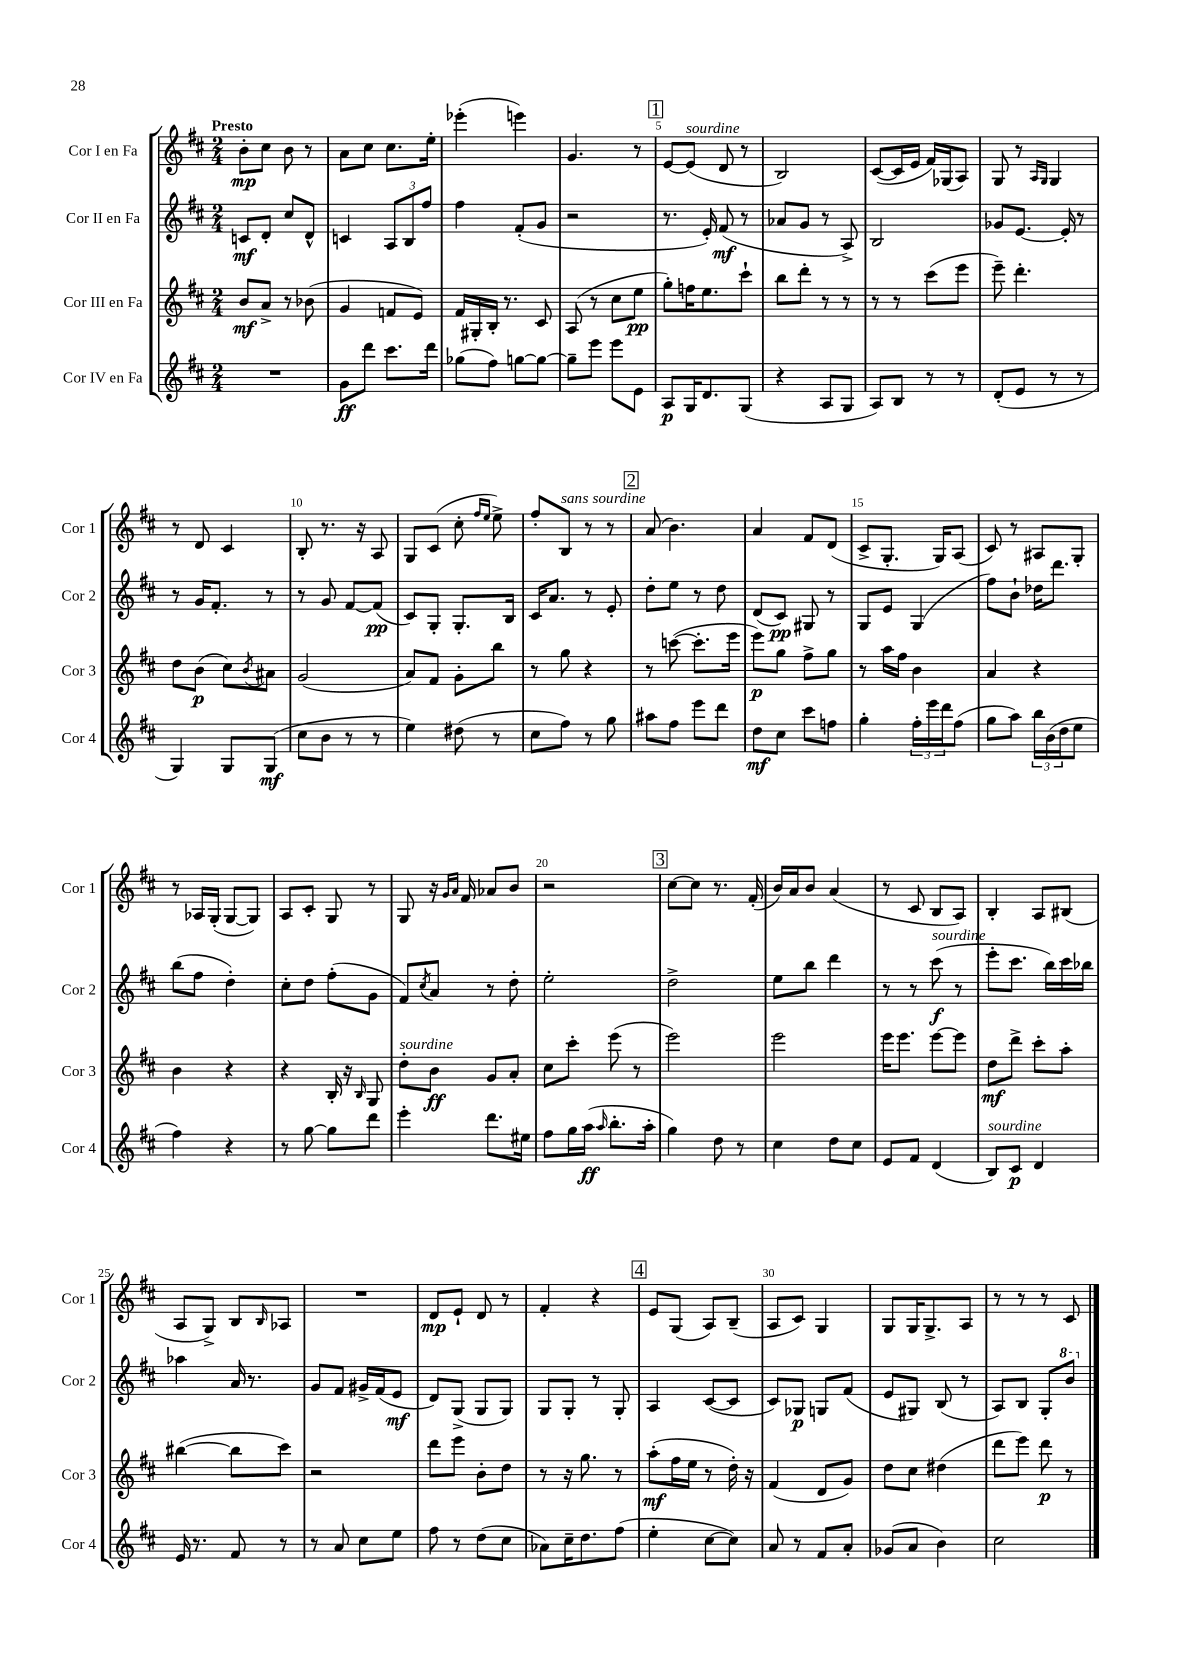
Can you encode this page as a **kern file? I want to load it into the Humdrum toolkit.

**kern	**kern	**kern	**kern
*staff4	*staff3	*staff2	*staff1
*clefG2	*clefG2	*clefG2	*clefG2
*k[f#c#]	*k[f#c#]	*k[f#c#]	*k[f#c#]
*M2/4	*M2/4	*M2/4	*M2/4
2r	8b	8c	8b'
.	8a^	8d'	8cc#
.	8r	8cc#	8b
.	(8b-	8d^^	8r
=	=	=	=
8g	4g	4c	8a
8ddd	.	.	8cc#
8.ccc#	8f	12A	8.cc#
.	.	12B	.
.	8e)	.	.
.	.	12ff#	.
16ddd	.	.	16ee'
=	=	=	=
(8gg-	16f#	4ff#	(4eee-'
.	16G#'	.	.
8ff#)	16B'	.	.
.	8.r	.	.
[8gg	.	(8f#'	4eee)
8gg_	8c#	8g	.
=	=	=	=
8gg~]	(8A	2r	4.g
8eee	8r	.	.
8eee	8cc#	.	.
8e	8ee	.	8r
=	=	=	=
8A	8gg')	8.r	[8e
16G	16ff	.	(8e]
8.d	8.ee	16e')	.
.	.	(8f#	8d
(8G	8ccc#`	8r	8r
=	=	=	=
4r	8bb	8a-	2B)
.	8ddd'	8g	.
8A	8r	8r	.
8G	8r	8A^)	.
=	=	=	=
8A)	8r	2B	([8c#
8B	8r	.	16c#]
.	.	.	16e
8r	(8ccc#	.	16f#)
.	.	.	(16G-
8r	8eee	.	8A)
=	=	=	=
(8d'	8eee~)	8g-	8G
8e	4.ddd'	[8.e	8r
.	.	.	16qqA
.	.	.	16qqG
8r	.	.	4G
.	.	16e']	.
8r	.	8r	.
=	=	=	=
4G)	8dd	8r	8r
.	(8b	16g	8d
.	.	8.f#'	.
8G	8cc#)	.	4c#
.	8qb	.	.
(8G	8a#	8r	.
=	=	=	=
8cc#	(2g	8r	8B'
8b	.	8g	8.r
8r	.	[8f#	.
.	.	.	16r
8r	.	(8f#]	8A
=	=	=	=
4ee)	8a)	8c#)	8G
.	8f#	8G'	(8c#
(8dd#	8g'	8.G'	8cc#'
.	.	.	16qqff#
.	.	.	16qqee
8r	8bb	.	8ee^)
.	.	16B	.
=	=	=	=
8cc#	8r	16c#	8ff#'
.	.	8.a	.
8ff#)	8gg	.	8B
8r	4r	8r	8r
8gg	.	8e'	8r
=	=	=	=
8aa#	8r	8dd'	(8a
8ff#	([8ccc	8ee	4.b)
8eee	8.ccc']	8r	.
8ddd	.	8dd	.
.	16eee	.	.
=	=	=	=
8dd	8eee)	(8d	4a
8cc#	8gg	8c#)	.
8ccc#	8ff#^	8G#	8f#
8ff	8gg	8r	(8d
=	=	=	=
4gg'	8r	8G	8c#^
.	16aa	8e	8.G'
.	16ff#	.	.
24ff#'	4b	(4G	.
24eee	.	.	.
.	.	.	16G)
24ddd	.	.	.
(8ff#	.	.	(8A
=	=	=	=
8gg	4a	8ff#)	8c#)
8aa)	.	8b`	8r
24bb	4r	16dd-	8A#
(24b	.	.	.
.	.	8.ddd	.
24dd	.	.	.
8ee	.	.	8G'
=	=	=	=
4ff#)	4b	(8bb	8r
.	.	8ff#	16A-
.	.	.	(16G'
4r	4r	4dd')	[8G
.	.	.	8G])
=	=	=	=
8r	4r	8cc#'	8A
[8gg	.	8dd	8c#'
8gg]	16B'	(8ff#'	8G
.	16r	.	.
.	16qqB	.	.
8ddd	8G	8g	8r
=	=	=	=
4eee'	8dd'	8f#)	8G
.	.	8qcc#	.
.	8b	8a	16r
.	.	.	16qqg
.	.	.	16qqa
.	.	.	16f#
8.ddd	8g	8r	8a-
.	8a'	8dd'	8b
16ee#	.	.	.
=	=	=	=
8ff#	8cc#	2ee'	2r
16gg	8ccc#'	.	.
(16aa	.	.	.
16qqaa	.	.	.
8.bb'	(8eee	.	.
.	8r	.	.
16aa'	.	.	.
=	=	=	=
4gg)	2eee)	2dd^	[8cc#
.	.	.	8cc#]
8dd	.	.	8.r
8r	.	.	.
.	.	.	(16f#'
=	=	=	=
4cc#	2eee	8ee	16b)
.	.	.	16a
.	.	8bb	8b
8dd	.	4ddd	(4a
8cc#	.	.	.
=	=	=	=
8e	16eee	8r	8r
.	8.eee	.	.
8f#	.	8r	8c#
(4d	[8eee	(8ccc#	8B
.	8eee]	8r	8A)
=	=	=	=
8B)	8dd	8eee'	4B'
8c#	8ddd^	8.ccc#	.
4d	8ccc#'	.	8A
.	.	16bb)	.
.	8aa'	16ccc#	(8B#
.	.	16bb-	.
=	=	=	=
16e	([4bb#	4aa-	8A
8.r	.	.	.
.	.	.	8G^)
8f#	8bb#]	16a	8B
.	.	8.r	.
.	.	.	16qqB
8r	8ccc#)	.	8A-
=	=	=	=
8r	2r	8g	2r
8a	.	8f#	.
8cc#	.	16g#^	.
.	.	(16f#	.
8ee	.	8e	.
=	=	=	=
8ff#	8ddd	8d)	8d
8r	8eee	(8G^	8e`
(8dd	8b'	8G	8d
8cc#	8dd	8G)	8r
=	=	=	=
8a-)	8r	8G	4f#'
16cc#~	16r	8G'	.
8.dd	8.gg	.	.
.	.	8r	4r
(8ff#	8r	8G'	.
=	=	=	=
4ee'	(8aa'	4A	8e
.	16ff#	.	(8G
.	16ee	.	.
[8cc#	8r	([8c#	8A)
8cc#])	16dd')	8c#]	(8B~
.	16r	.	.
=	=	=	=
8a	(4f#	8c#)	8A
8r	.	8G-	8c#)
8f#	8d	8G	4G
8a'	8g)	(8f#	.
=	=	=	=
(8g-	8dd	8e	8G
8a	8cc#	8G#)	16G
.	.	.	8.G^
4b)	(4dd#	(8B	.
.	.	8r	8A
=	=	=	=
2cc#	8ddd	8A)	8r
.	8eee)	8B	8r
.	8ddd	8G'	8r
.	8r	8bb	8c#
==	==	==	==
*-	*-	*-	*-
